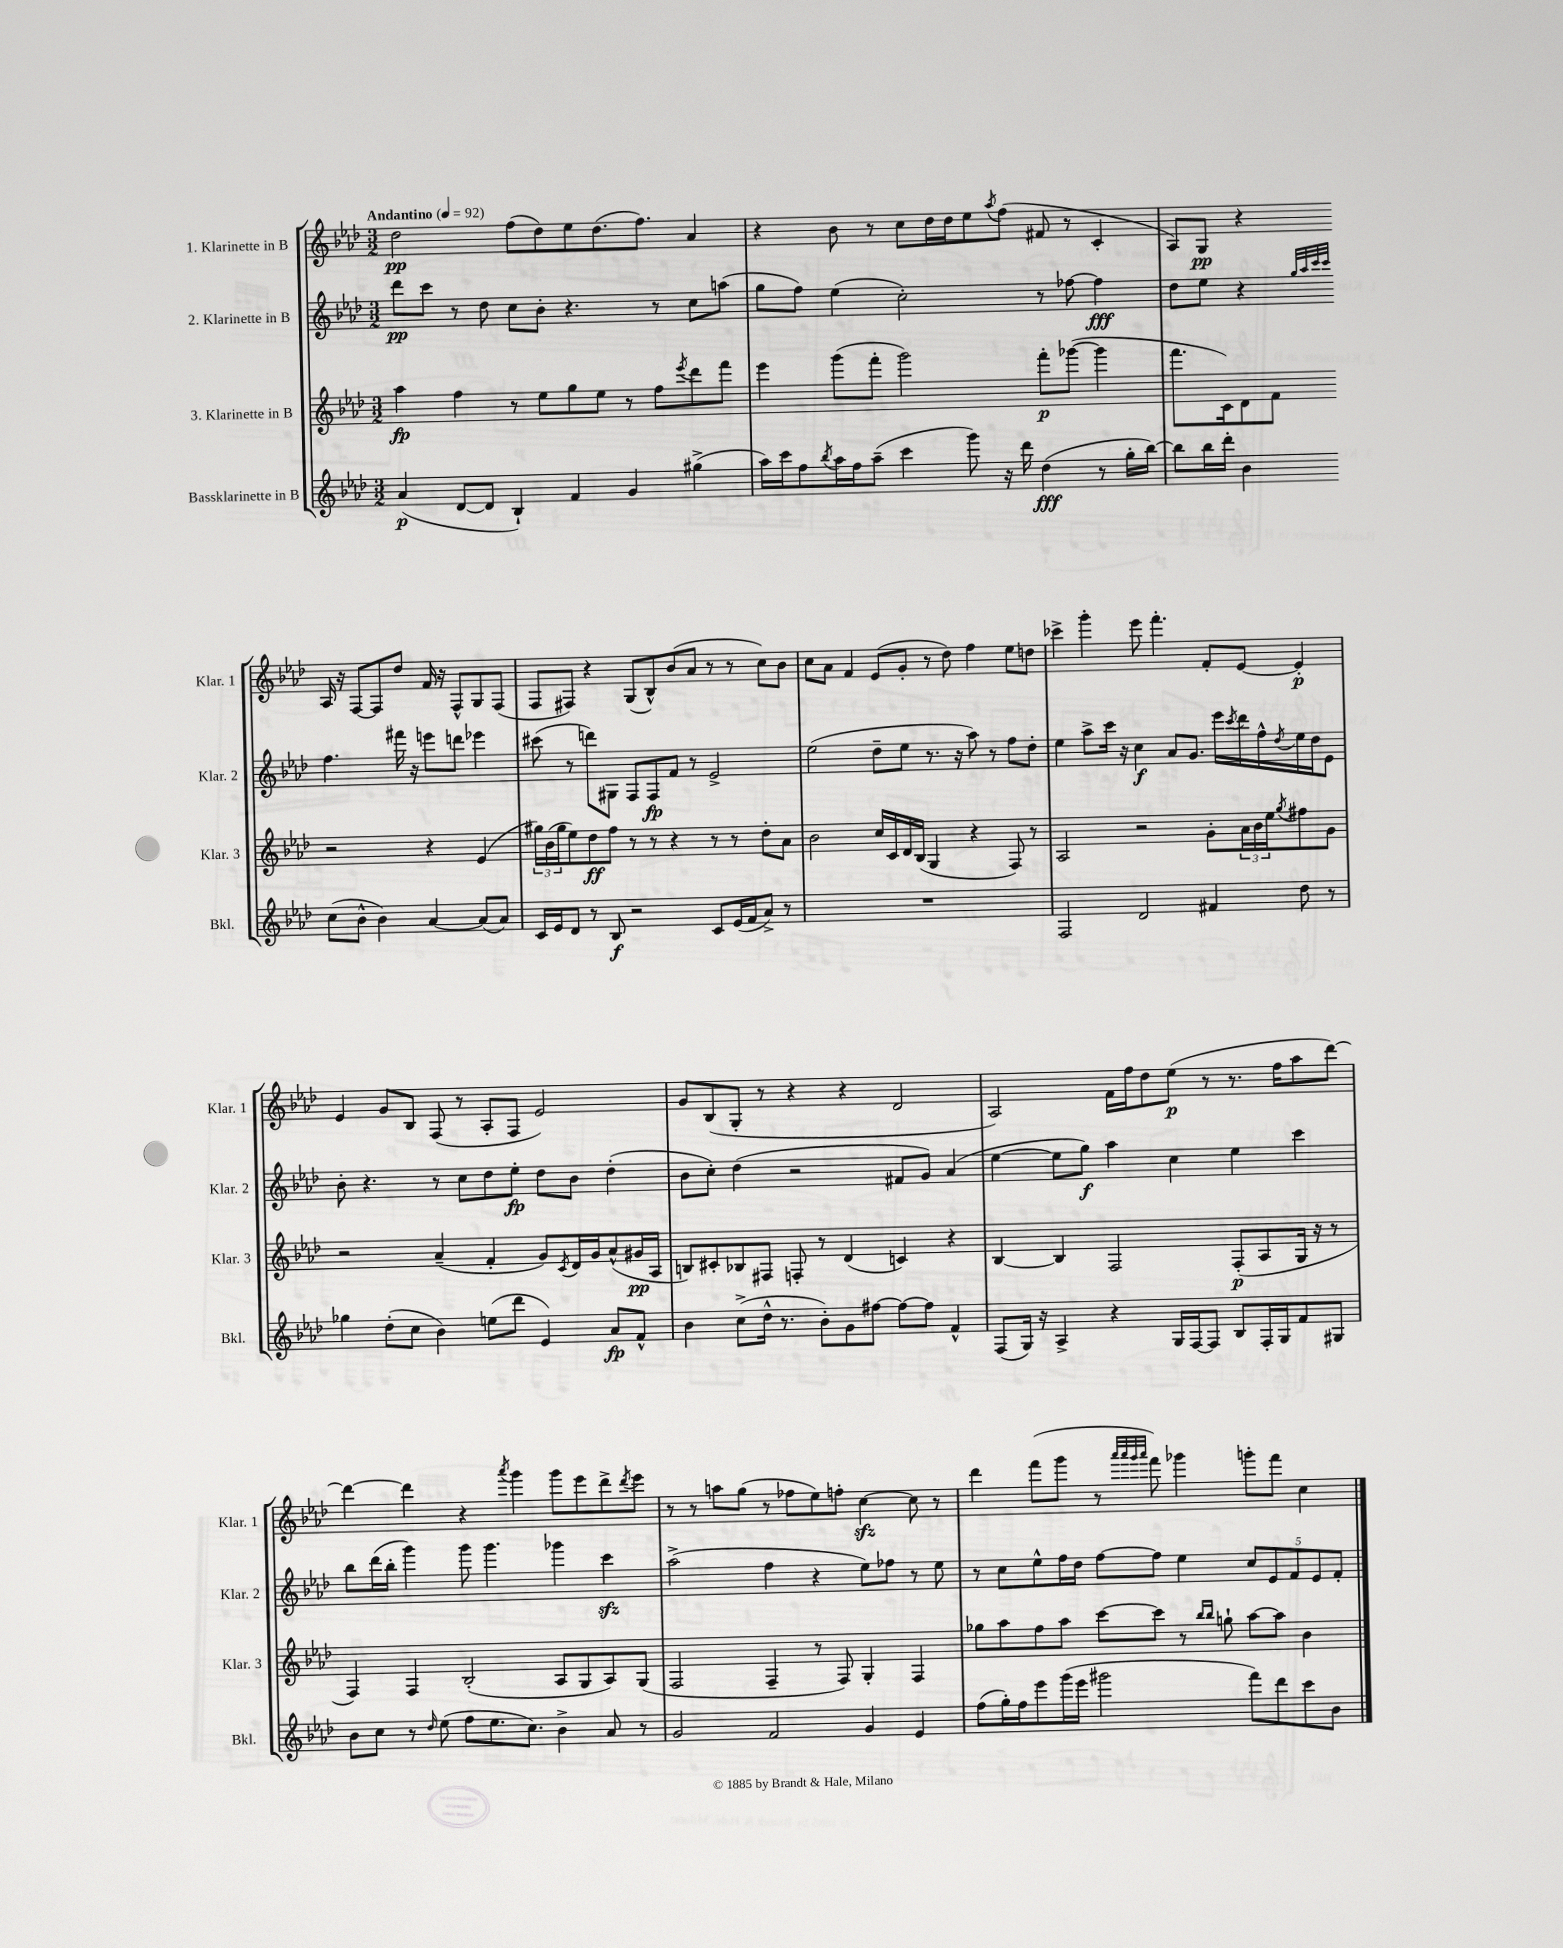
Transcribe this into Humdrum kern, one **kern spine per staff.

**kern	**kern	**kern	**kern
*staff4	*staff3	*staff2	*staff1
*clefG2	*clefG2	*clefG2	*clefG2
*k[b-e-a-d-]	*k[b-e-a-d-]	*k[b-e-a-d-]	*k[b-e-a-d-]
*M3/2	*M3/2	*M3/2	*M3/2
*MM92	*MM92	*MM92	*MM92
(4a-	4aa-	8ddd-	2dd-
.	.	8ccc	.
[8d-	4ff	8r	.
8d-]	.	8dd-	.
4B-`)	8r	8cc	(8ff
.	8ee-	8b-'	8dd-)
4f	8gg	4.r	8ee-
.	8ee-	.	(8.dd-
4g	8r	.	.
.	.	.	8.ff)
.	8ff	8r	.
.	8qeee-	.	.
(4gg#^	8ddd-	8cc	4a-
.	8fff	(8aa	.
=	=	=	=
16aa-)	4eee-	8gg	4r
16ccc	.	.	.
8ff	.	8ff)	.
8qbb-	.	.	.
16aa-	(8ggg	(4ee-	8b-
16ff	.	.	.
(8aa-~	8fff'	.	8r
4ccc	2ggg)	2cc')	8cc
.	.	.	16dd-
.	.	.	16dd-
8ggg)	.	.	8ee-
.	.	.	8qaa-
16r	.	.	(8ff
16ddd-	.	.	.
(4dd-	8fff'	8r	8f#
.	([8ggg-	[8ff-	8r
8r	4ggg-]	4ff-]	4c'
16gg'	.	.	.
[16bb-)	.	.	.
=	=	=	=
8bb-]	8.fff	8dd-	8A-)
16bb-	.	8ee-	8G
16ddd-'	16c)	.	.
4b-	8d-	4r	4r
.	8f	.	.
.	.	32qqgg	.
.	.	32qqaa-	.
.	.	32qqccc	.
.	.	32qqccc	.
(8cc	2r	4.ff	16A-
.	.	.	16r
8b-^^	.	.	[8F
4b-)	.	.	8F]
.	.	16fff#	8dd-
.	.	16r	.
[4a-	4r	8eee	16f
.	.	.	16r
.	.	8ddd	8F^^
(8a-]	(4e-	4eee-	8G
8a-)	.	.	(8F
=	=	=	=
16c	24gg#)	(8ccc#	8F
.	(24b-	.	.
16e-	.	.	.
.	24gg#	.	.
8d-	8ee-)	8r	8F#)
8r	8dd-	8ddd)	4r
8B-	8ff	8G#	.
2r	8r	8F	(8G
.	8r	8F	8B-^^)
.	4r	8f	(8b-
.	.	8r	8a-
8c	8r	2e-^	8r
(16e-	8r	.	8r
16f	.	.	.
8a-^)	8dd-'	.	8cc)
8r	8a-	.	8b-
=	=	=	=
1.r	2b-	(2ee-	8cc
.	.	.	8a-
.	.	.	4f
.	16cc	8dd-~	(8e-
.	16c	.	.
.	16d-	8ee-	8g'
.	(16B-	.	.
.	4G	8.r	8r
.	.	.	8dd-)
.	.	16r	.
.	4r	8aa-)	4ff
.	.	8r	.
.	8F)	8ff	8ee-
.	8r	8dd-'	8dd
=	=	=	=
2F	2A-	4ee-	4ccc-^
.	.	8aa-^	4ggg'
.	.	16ccc	.
.	.	16r	.
2d-	2r	4cc	8eee-
.	.	.	4.fff'
.	.	8a-	.
.	.	8.g	.
4f#	8g'	.	8f'
.	.	16eee-	.
.	.	8qccc	.
.	24a-	16ddd-	[8e-
.	24b-	.	.
.	.	16ff^^	.
.	24ee-	.	.
.	8qgg	8qdd-	.
8dd-	8ff#	16ee-	4e-']
.	.	16dd-	.
8r	8g	8e-	.
=	=	=	=
4gg-	2r	8b-'	4e-
.	.	4.r	.
(8dd-'	.	.	8g
8cc	.	.	8B-
4b-)	(4a-~	8r	(8F
.	.	8cc	8r
(8ee	4f'	8dd-	8A-'
8ddd-	.	8ee-'	8F
4e-)	8g)	8dd-	2e-)
.	8qc	.	.
.	16d-	8b-	.
.	16g	.	.
8a-	(8a-^^	(4dd-'	.
8f^^	16g#	.	.
.	16A-	.	.
=	=	=	=
4b-	8B)	8b-	8g
.	8c#'	8cc')	(8B-
(8cc^	8B-	(4dd-	8G'
16dd-^^	8F#	.	8r
8.r	.	.	.
.	8F'	2r	4r
8b-')	8r	.	.
8g	(4d-	.	4r
[8ff#	.	.	.
8ff#_	4c)	8f#	2d-
8ff#]	.	8g)	.
4f^^	4r	(4a-	.
=	=	=	=
(8F	[4B-	[4ee-	2A-)
16G)	.	.	.
16r	.	.	.
4A-^	4B-]	8ee-]	.
.	.	8gg)	.
4r	2F	4aa-	16f
.	.	.	16ff
.	.	.	8dd-
16G	.	4cc	(8ee-
[16F	.	.	.
8F]	.	.	8r
8B-	(8F'	4ee-	8.r
16F'	8A-	.	.
16G	.	.	16ff
8f	16G	4ccc	8aa-
.	16r	.	.
8G#	8r	.	[8ddd-)
=	=	=	=
8b-	4F)	8bb-	4ddd-_
8cc	.	(16ddd-	.
.	.	16bb-'	.
8r	4F	4ggg)	4ddd-]
16qqdd-	.	.	.
(8ee-	.	.	.
8ff	(2B-'	8ggg	4r
8.ee-	.	4.ggg	.
.	.	.	8qaaa-
.	.	.	4ggg
8.cc)	.	.	.
4b-^	8A-	4ggg-	8ggg
.	8G	.	8eee-
8a-	8A-)	4ccc	8ddd-^
.	.	.	8qddd-
8r	(8G	.	8eee-
=	=	=	=
2g	2F	(2aa-^	8r
.	.	.	8r
.	.	.	8aa
.	.	.	(8gg
2f	4F~	4ff	8r
.	.	.	8ff-
.	8r	4r	8ee-)
.	8F)	.	8ff'
4g	4G'	8ee-)	[4cc
.	.	8ff-	.
4e-	4F	8r	8cc]
.	.	8ee-	8r
=	=	=	=
(8ff	8gg-	8r	4ddd-
16gg')	8aa-	8cc	.
16ff	.	.	.
8eee-	8ff	8ee-^^	(8fff
(16ggg	8aa-	16ff	8ggg
16eee-	.	16dd-	.
2ggg#	[8ccc	[8ff	8r
.	.	.	32qqaaa-
.	.	.	32qqaaa-
.	.	.	32qqggg
.	.	.	32qqaaa-
.	8ccc]	8ff]	8fff)
.	8r	4ee-	4ggg-
.	16qqbb-	.	.
.	16qqbb-	.	.
.	8gg`	.	.
8fff)	[8aa-	10cc	8ggg'
.	.	10e-	.
8ddd-	8aa-]	.	8fff
.	.	10f	.
8ccc	4b-	.	4cc
.	.	10e-	.
8b-	.	.	.
.	.	10f'	.
==	==	==	==
*-	*-	*-	*-
